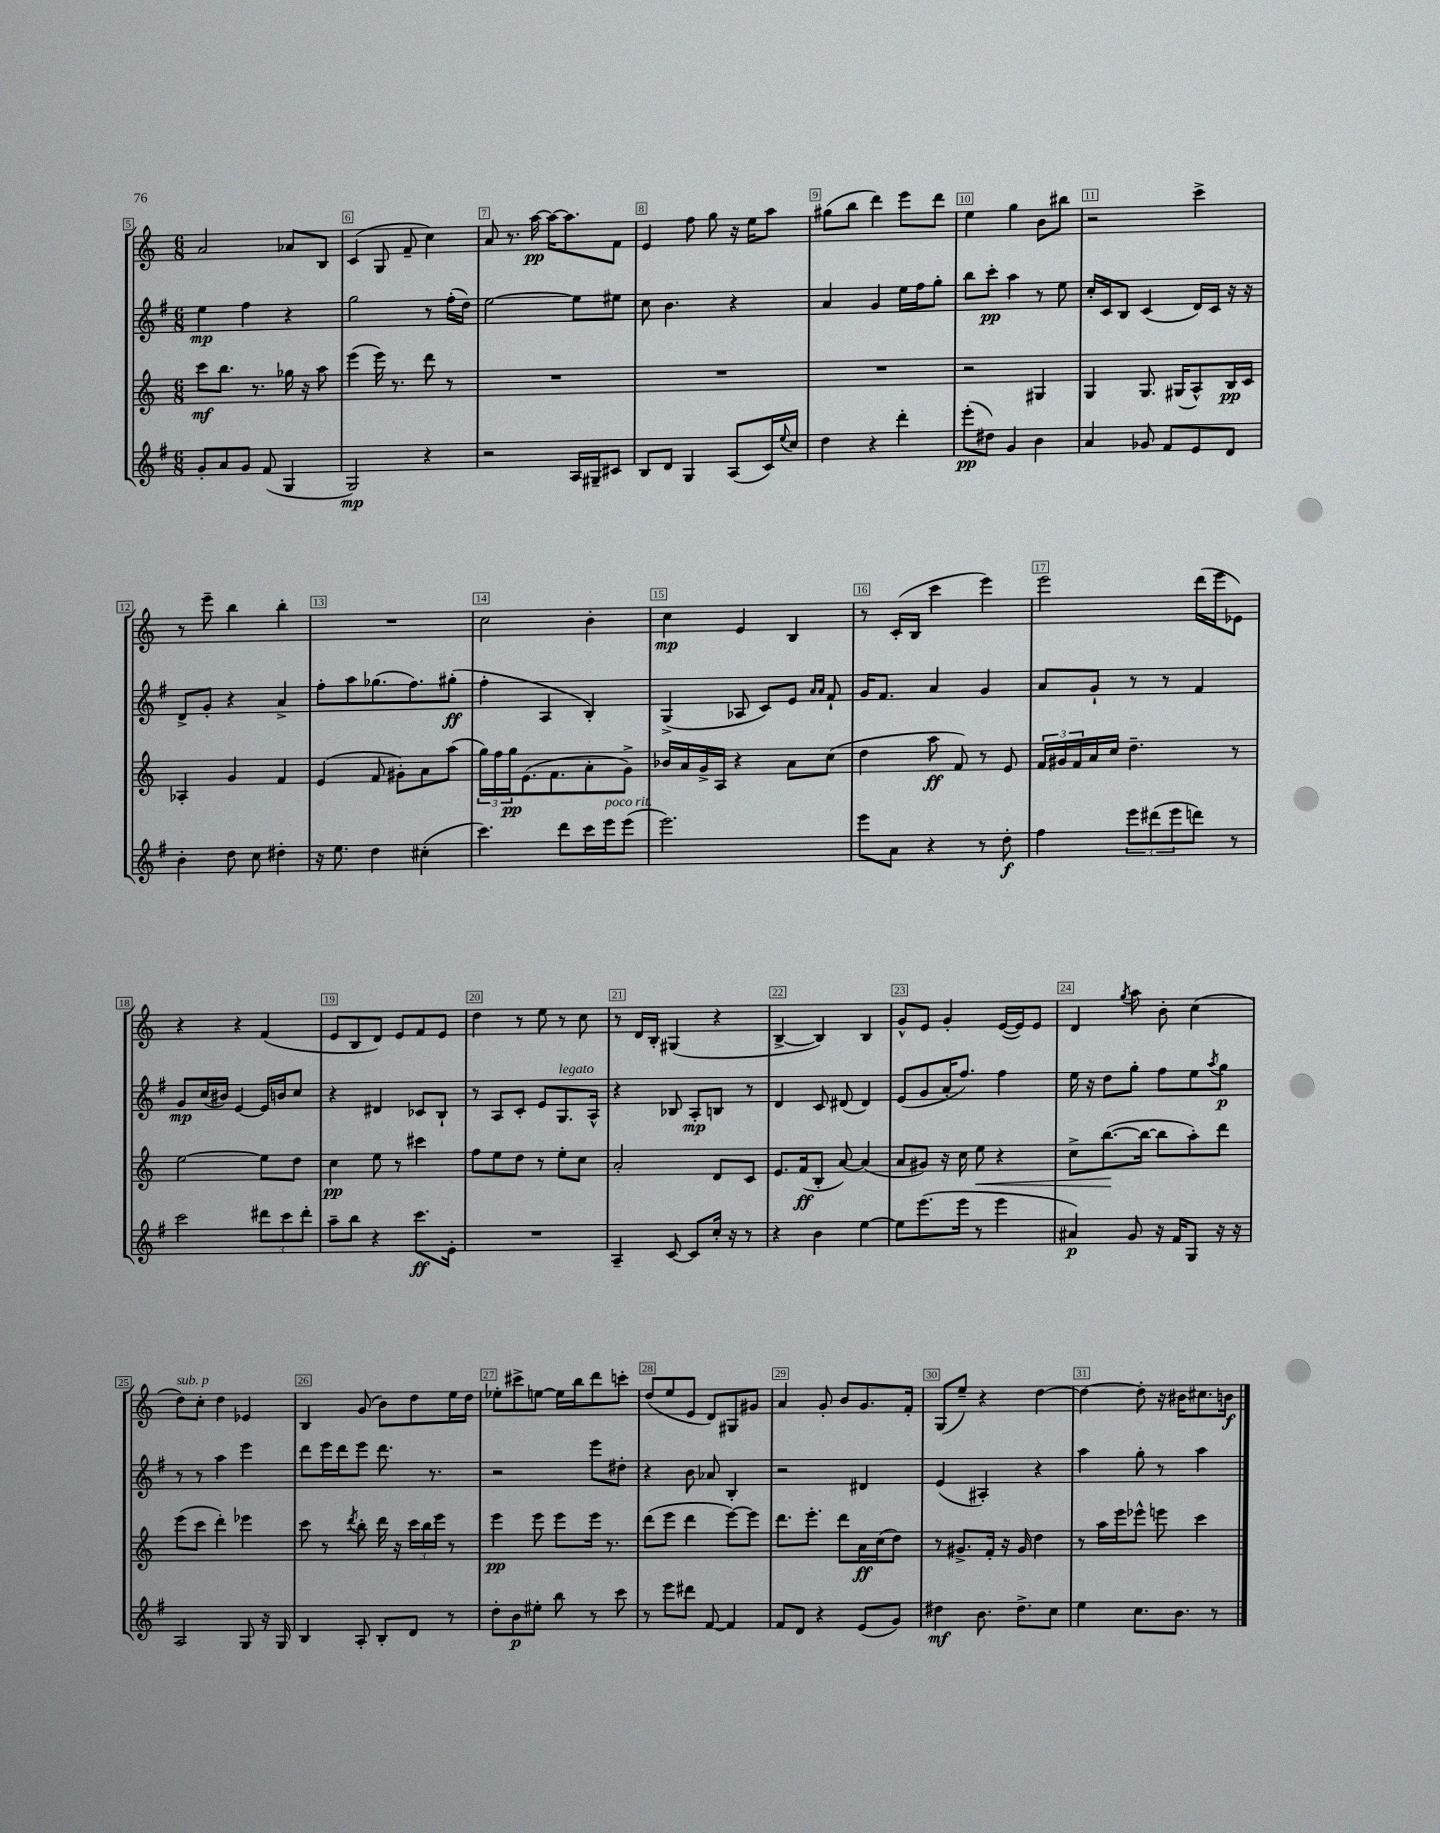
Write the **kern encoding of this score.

**kern	**kern	**kern	**kern
*staff4	*staff3	*staff2	*staff1
*clefG2	*clefG2	*clefG2	*clefG2
*k[f#]	*k[]	*k[f#]	*k[]
*M6/8	*M6/8	*M6/8	*M6/8
8g'	8ccc	4ee	2a
8a	8.bb	.	.
8g	.	4ff#	.
.	8.r	.	.
(8f#	.	.	.
4G	16gg-	4r	8a-
.	16r	.	.
.	8aa	.	8B
=	=	=	=
2G)	(4eee	2gg	(4c
.	16eee)	.	8G
.	8.r	.	.
.	.	.	8f~
4r	8ddd	8r	4cc)
.	8r	(16ff#'	.
.	.	16dd)	.
=	=	=	=
2r	2.r	[2ee	8a
.	.	.	8.r
.	.	.	[16aa
.	.	.	16aa_
.	.	.	8.aa]
16A	.	8ee]	.
16G#~	.	.	.
8c#	.	8ee#	8f
=	=	=	=
8B	2.r	8cc	4e
8d	.	4.b	.
4G	.	.	8ff
.	.	.	8gg
(8A	.	4r	16r
.	.	.	16ee
16c)	.	.	8aa
8qqee	.	.	.
16cc	.	.	.
=	=	=	=
4dd	2.r	4a	(8gg#
.	.	.	8bb
4r	.	4g	4ddd)
4ddd'	.	16ee	8eee
.	.	16ff#	.
.	.	8gg'	8ddd
=	=	=	=
(8eee'	2r	8bb	4ee
8dd#)	.	8ccc'	.
4g	.	4aa	4gg
4b	4G#	8r	8b
.	.	8ee	8bb#
=	=	=	=
4a	4G	16cc'	2r
.	.	16c	.
.	.	8B	.
8g-	8.G	(4c	.
8f#	.	.	.
.	(16G#	.	.
8e	8A^^)	16d)	4ccc^
.	.	16c	.
8d	16B	16r	.
.	16c	16r	.
=	=	=	=
4b'	4A-'	8d^	8r
.	.	8g'	8eee~
8dd	4g	4r	4bb
8cc	.	.	.
4dd#'	4f	4a^	4bb'
=	=	=	=
16r	(4e	8ff#'	2.r
8.ee	.	.	.
.	.	8aa	.
4dd	8f	(8.gg-	.
.	8g#')	.	.
.	.	8.ff#)	.
(4cc#'	8a	.	.
.	(8aa	(8gg#'	.
=	=	=	=
4.ccc)	24gg)	4ff#'	2cc
.	24ff	.	.
.	24gg	.	.
.	(8.e	.	.
.	.	4A	.
.	8.f	.	.
8ddd	.	.	.
16ccc	8a'	4B')	4b'
16eee	.	.	.
(8eee	8g^)	.	.
=	=	=	=
2.eee)	16b-	(4G^	4cc
.	16a	.	.
.	16g^	.	.
.	16A	.	.
.	4r	8A-	4e
.	.	8c)	.
.	8a	8e	4B
.	.	16qqa	.
.	.	16qqa	.
.	(8cc	8f#`	.
=	=	=	=
8eee	4dd	16g	8r
.	.	8.f#	.
8a	.	.	(16c'
.	.	.	16B
4r	8aa	4a	4ccc
.	8f)	.	.
8r	8r	4g	4eee)
8dd'	8e	.	.
=	=	=	=
4ff#	24f	8a	2eee
.	24g#	.	.
.	24f	.	.
.	16a	8g`	.
.	16cc	.	.
12eee	4.dd~	8r	.
(12ddd#	.	.	.
.	.	8r	.
12eee	.	.	.
8ddd)	.	4f#	(16ddd
.	.	.	16eee
8r	8r	.	8e-)
=	=	=	=
2ccc	[2ee	8g	4r
.	.	(16cc	.
.	.	16b#)	.
.	.	[4e	4r
12ddd#	8ee]	16e]	(4f
.	.	16b	.
12ccc	.	.	.
.	8dd	8cc	.
12ddd#'	.	.	.
=	=	=	=
8aa~	4cc	4r	8e
8bb	.	.	8B
4r	8ee	4d#	8d)
.	8r	.	8e
8.ccc	4ccc#	8c-	8f
.	.	8B`	8e
16e'	.	.	.
=	=	=	=
2.r	8ff	8r	4dd
.	8ee	8A	.
.	8dd	8c'	8r
.	8r	8e	8ee
.	8ee'	8.G	8r
.	8cc	.	8cc
.	.	16A^^	.
=	=	=	=
4A~	2a'	4r	8r
.	.	.	16d
.	.	.	16B'
[8c	.	8B-	(4G#
8c]	.	8A'	.
16cc'	8d	8B	4r
16r	.	.	.
8r	8c	8r	.
=	=	=	=
4r	8.e	4d	[4B^
.	(16f	.	.
4b	8B'	8c	4B])
.	[8a)	(8d#	.
[4ee	(4a]	4d#)	4B
=	=	=	=
8ee]	8a	(8e	8g^^
(8.eee	8g#)	8g	8e
.	16r	16a'	4g'
16eee	16cc	8.ff#)	.
8r	8ee	.	.
4eee	4r	4ff#	([16e
.	.	.	16e])
.	.	.	8e
=	=	=	=
4a#)	8cc^	16ee	4d
.	.	16r	.
.	([8.bb	8dd	.
.	.	.	8qgg
8g	.	8gg'	8aa
.	16bb_	.	.
16r	8bb]	8ff#	8b'
16f#	.	.	.
8G	8aa')	8ee	(4cc
.	.	8qaa	.
16r	8ddd	8gg	.
16r	.	.	.
=	=	=	=
2A	(8eee	8r	8dd)
.	8ccc	8r	8cc'
.	4ddd')	4aa	4dd
8G	4eee-	4eee	4e-
16r	.	.	.
16G	.	.	.
=	=	=	=
4B	8ccc	8ddd	4B
.	8r	16eee	.
.	.	16ddd	.
.	8qddd	.	.
8A'	8bb'	8eee	(8g
8B'	16ddd	8.ddd	8b)
.	16r	.	.
8d	24ccc	.	8dd
.	24bb	.	.
.	.	8.r	.
.	24eee	.	.
8r	8r	.	16ee
.	.	.	16dd
=	=	=	=
8dd'	4eee	2r	8ee-'
8b	.	.	8ccc#^
8ee#'	8eee	.	[8ee
8bb	8eee	.	16ee]
.	.	.	16bb
8r	16eee	8eee	8ddd
.	8.r	.	.
8ccc	.	8dd#'	8ccc'
=	=	=	=
8r	(8ddd	4r	(8dd
8eee	8eee	.	8ee
8ddd#	4ddd	8b	8e
[8f#	.	8a-	8d)
4f#]	[8eee)	4B'	8G#
.	8eee]	.	8g#
=	=	=	=
8f#	8.ddd	2r	4a
8d	.	.	.
.	8.eee'	.	.
4r	.	.	8g'
.	8ddd	.	8b
(8e	16a	4d#	8.g
.	(16cc	.	.
8g)	8dd)	.	.
.	.	.	16f'
=	=	=	=
4dd#	8r	(4e	(8G
.	8.g#^	.	8ee~)
8.b	.	4A#')	4r
.	16f'	.	.
.	16r	.	.
8.dd#^	16g#	.	.
.	4dd	4r	[4dd
8cc	.	.	.
=	=	=	=
4ee	8r	4aa	4dd_
.	16aa	.	.
.	16eee	.	.
8.cc	8eee-^^	8gg'	8dd']
.	8eee	8r	16r
8.b	.	.	16b#
.	4ccc	4aa	8.cc#
8r	.	.	.
.	.	.	16b
==	==	==	==
*-	*-	*-	*-
